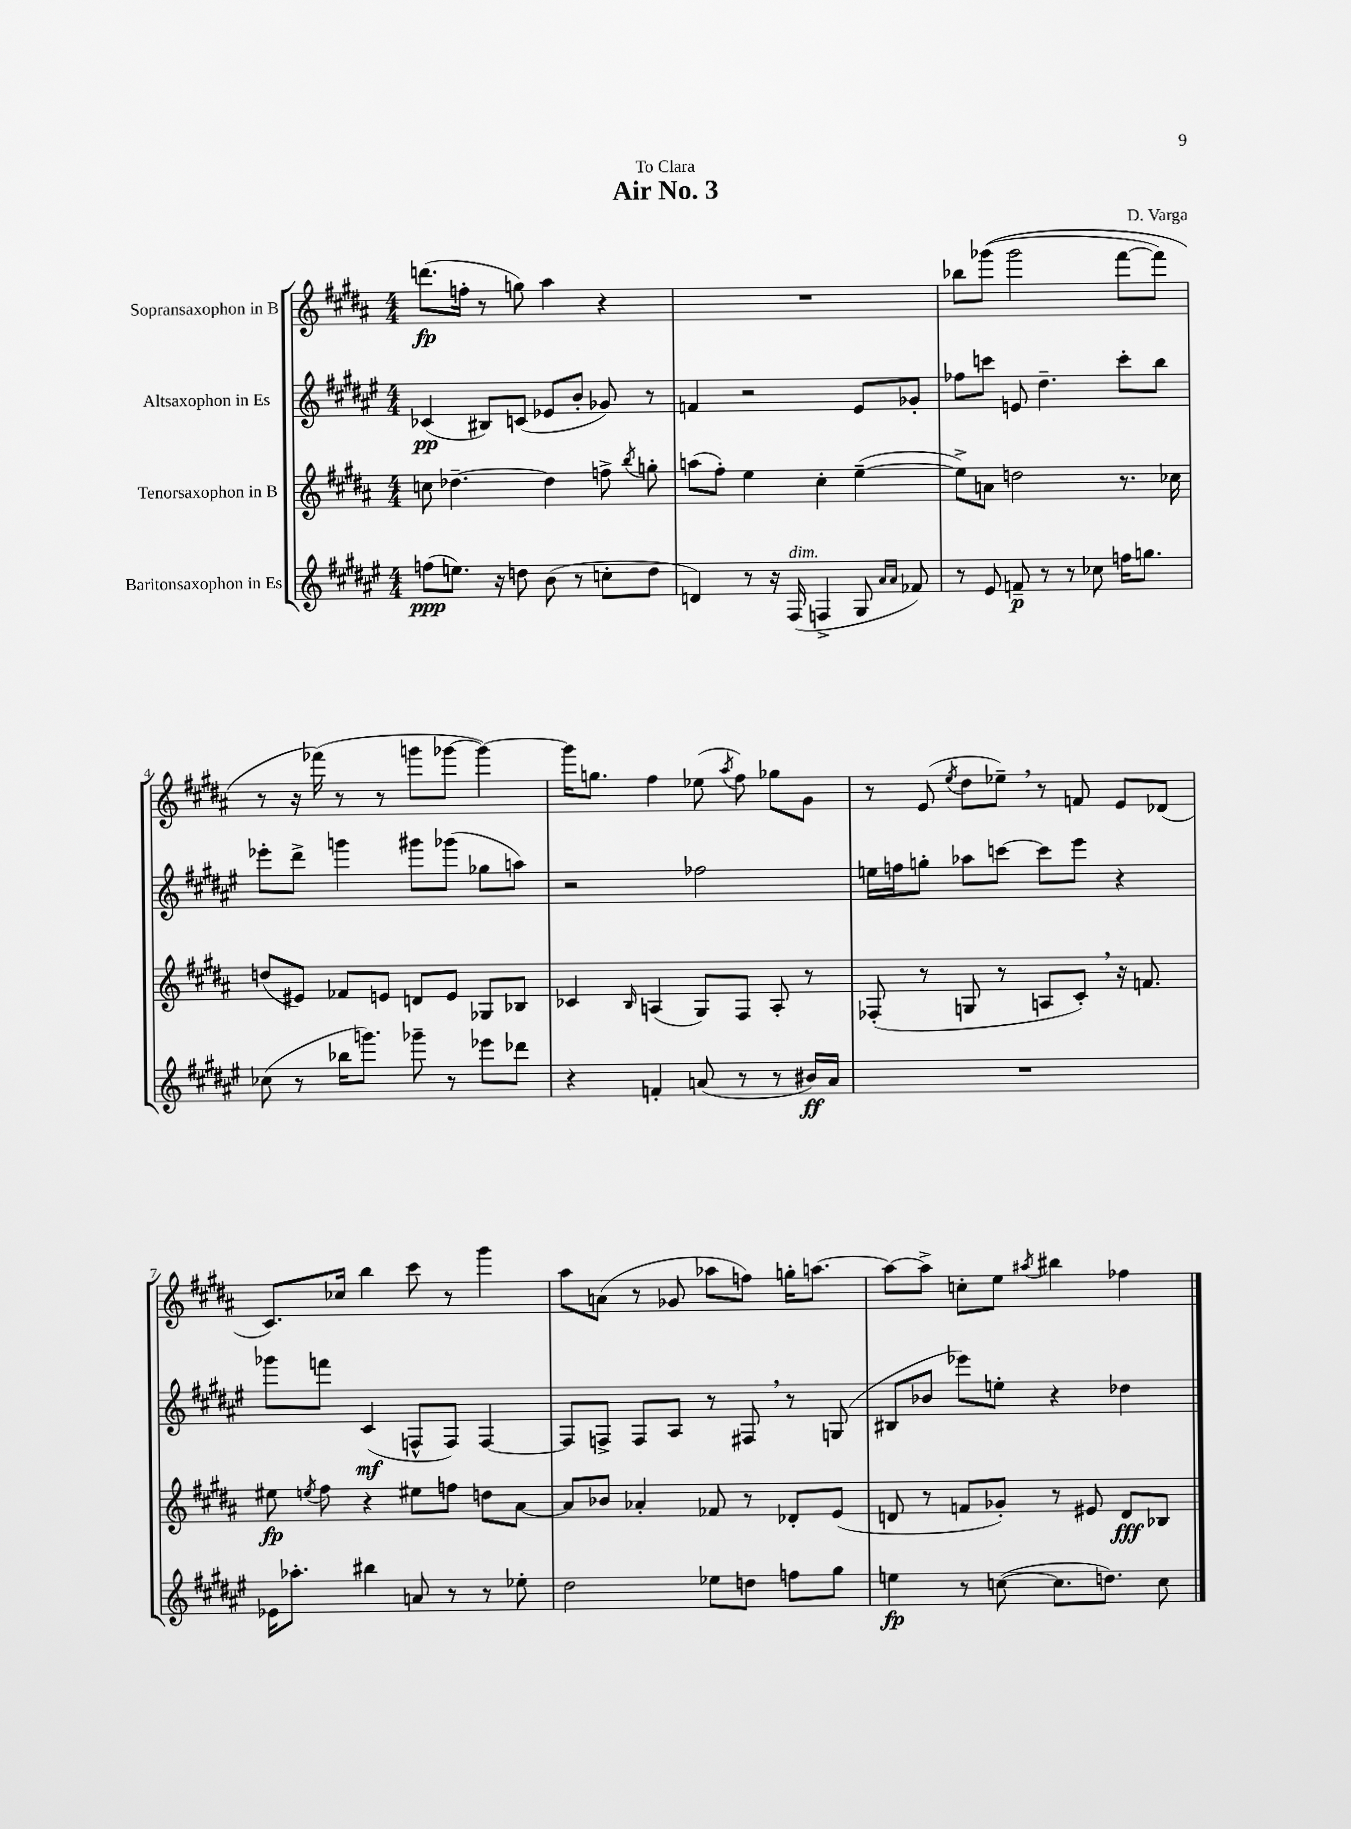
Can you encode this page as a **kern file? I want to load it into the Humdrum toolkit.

**kern	**kern	**kern	**kern
*staff4	*staff3	*staff2	*staff1
*clefG2	*clefG2	*clefG2	*clefG2
*k[f#c#g#d#a#e#]	*k[f#c#g#d#a#]	*k[f#c#g#d#a#e#]	*k[f#c#g#d#a#]
*M4/4	*M4/4	*M4/4	*M4/4
(8ff	8cc	(4c-	(8.ddd
8.ee)	[4.dd-~	.	.
.	.	.	16ff'
.	.	8B#)	8r
16r	.	.	.
8dd	.	(8c	8gg)
(8b	4dd-]	8e-	4aa#
8r	.	8b'	.
8cc'	8ff^	8g-)	4r
.	8qbb	.	.
8dd	8gg'	8r	.
=	=	=	=
4d)	(8aa	4f	1r
.	8ff#')	.	.
8r	4ee	2r	.
16r	.	.	.
(16F#	.	.	.
4F^	4cc#'	.	.
8G#	([4ee~	8e#	.
16qqa#	.	.	.
16qqa#	.	.	.
8f-)	.	8g-'	.
=	=	=	=
8r	8ee^])	8ff-	8bb-
8e#	8a	8ccc	&((8ggg-
8f~	2dd	8e	2ggg-
8r	.	4.dd#~	.
8r	.	.	.
8cc-	.	.	.
16ff	8.r	8ccc'	[8fff#
8.gg	.	.	.
.	.	8bb	8fff#])
.	16cc-	.	.
=	=	=	=
(8cc-	(8dd	8eee-'	8r
8r	8e#)	8ddd#^	16r
.	.	.	(16fff-&)
16bb-	8f-	4ggg	8r
8.ggg)	.	.	.
.	8e	.	8r
8ggg-~	8d	8ggg#	8ggg
8r	8e	(8ggg-	[8ggg-
8eee-	8G-	8gg-	4ggg-_)
8ddd-	8B-	8aa)	.
=	=	=	=
4r	4c-	2r	16ggg-]
.	.	.	8.gg
.	16qqB	.	.
4f'	(4A	.	4ff#
(8a	8G#)	2ff-	(8ee-
.	.	.	8qaa#
8r	8F#	.	8ff#)
8r	8A'	.	8gg-
16b#)	8r	.	8g#
16a	.	.	.
=	=	=	=
1r	(8F-'	16ee	8r
.	.	16ff	.
.	8r	8gg'	(8e
.	.	.	8qee
.	8G	8aa-	8dd#
.	8r	[8ccc	8ee-~)
.	8A	8ccc]	8r
.	8c#')	8eee#	8f
.	16r	4r	8e
.	8.f	.	.
.	.	.	(8d-
=	=	=	=
16e-	8ee#	8ggg-	8.c#)
8.aa-'	.	.	.
.	8qee	.	.
.	8ff#	8fff	.
.	.	.	16cc-
4bb#	4r	(4c#	4bb
8a	8ee#	8F^^	8ccc#
8r	8ff	8F)	8r
8r	8dd	[4F	4ggg#
8ee-'	[8a#	.	.
=	=	=	=
2dd#	8a#]	8F]	8aa#
.	8b-	8F^	(8a
.	4a-'	8F	8r
.	.	8A#	8g-
8ee-	8f-	8r	8aa-
8dd	8r	8F#	8ff)
8ff	8d-'	8r	16gg'
.	.	.	[8.aa
8gg#	(8e	(8G	.
=	=	=	=
4ee	8d	8B#	8aa_
.	8r	8b-	8aa^]
8r	8f	8eee-)	8cc'
([8cc	8g-')	8ee'	8ee
.	.	.	8qaa#
8.cc]	8r	4r	4bb#
.	8e#	.	.
8.dd)	.	.	.
.	8d	4dd-	4ff-
8cc	8B-	.	.
==	==	==	==
*-	*-	*-	*-
